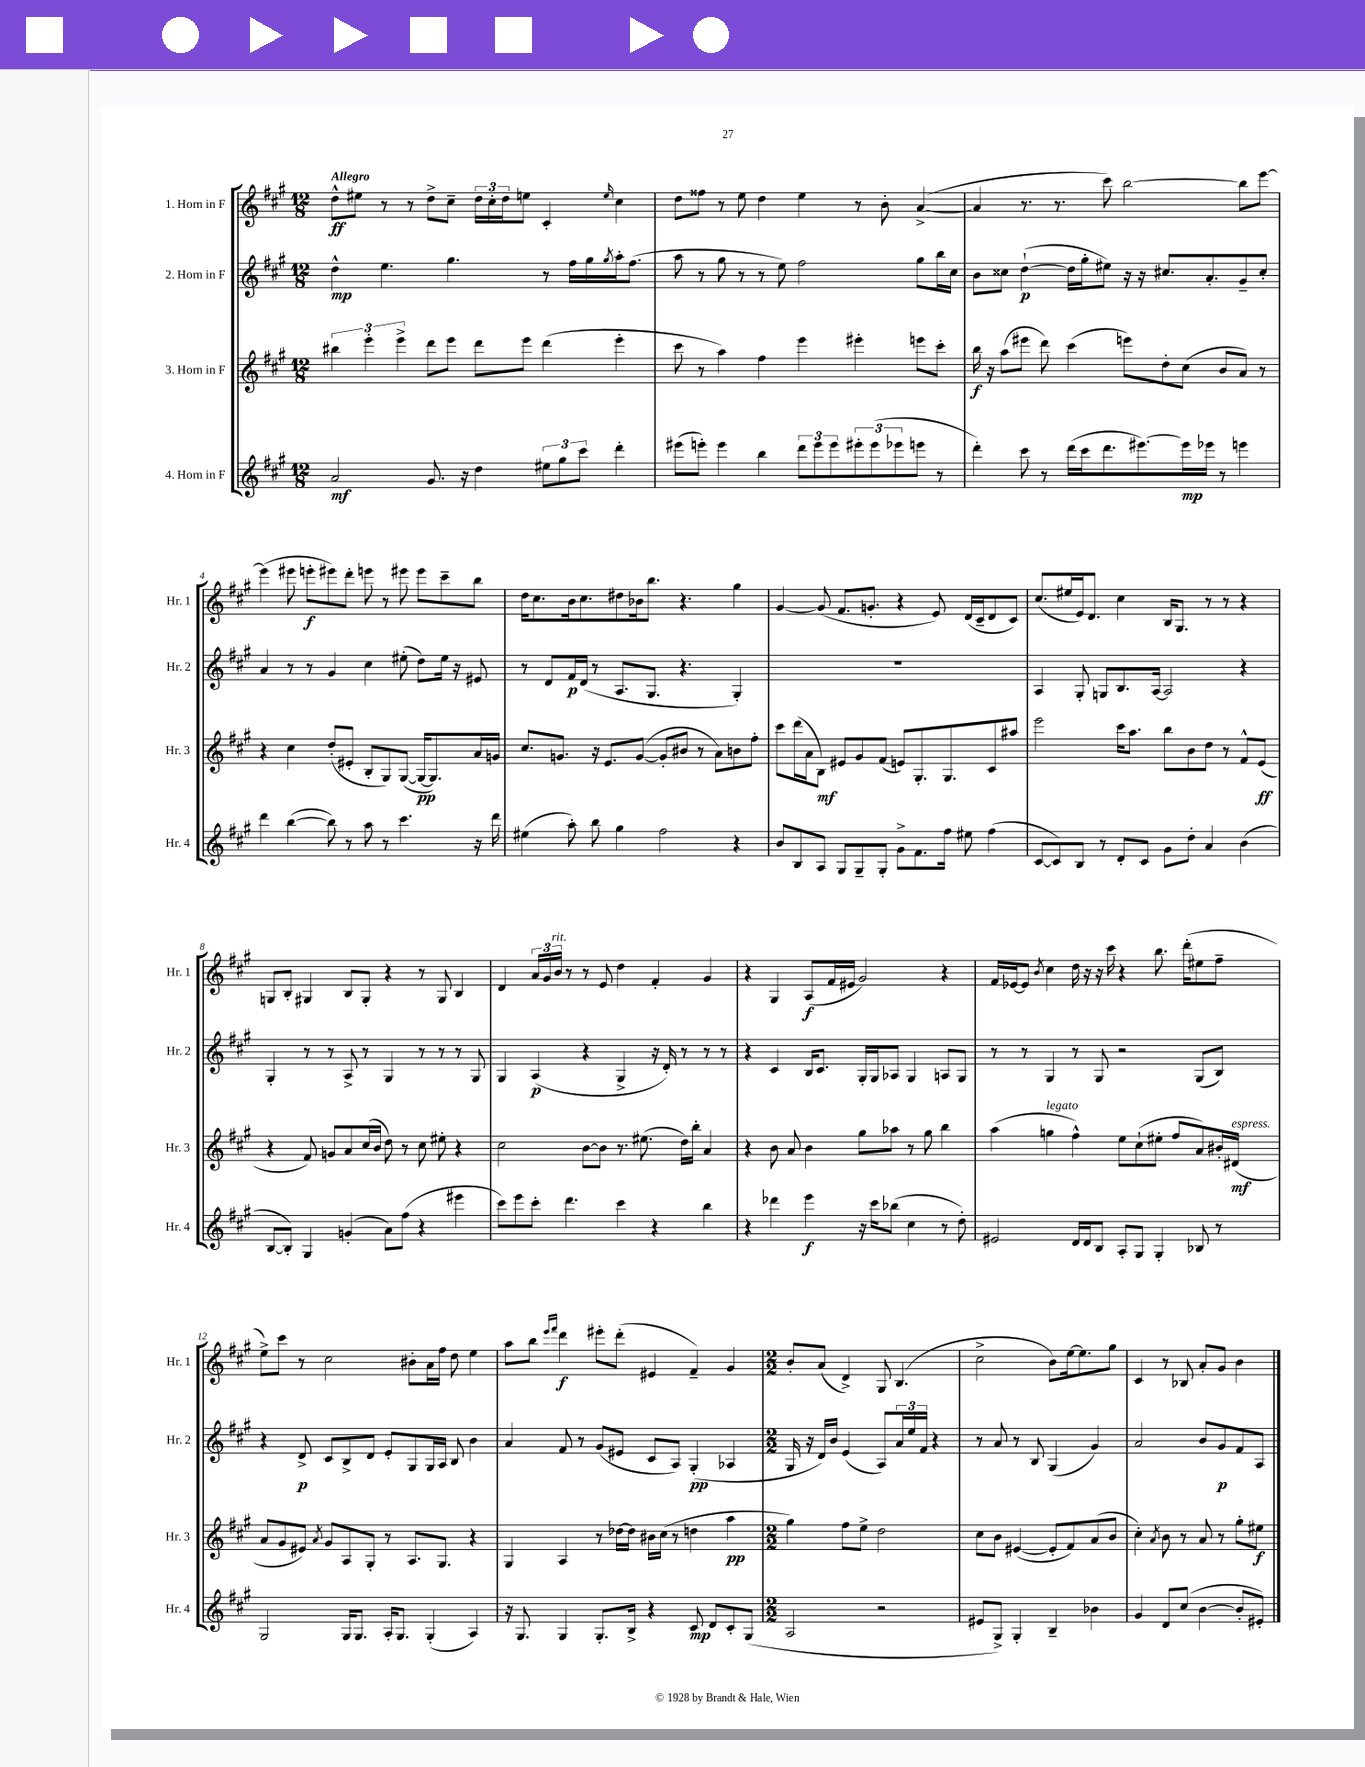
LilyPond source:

<<
\new StaffGroup <<
\new Staff = "s0" \with { instrumentName = "1. Horn in F" shortInstrumentName = "Hr. 1" } {
    \clef treble \key a \major \numericTimeSignature \time 12/8 \tempo "Allegro"
    d''8-^\ff eis''8 r8 r8 d''8-> cis''8-- \tuplet 3/2 { d''16 cis''16-. d''16 } e''8 cis'4-. \grace { e''16 } cis''4 |
    d''8 fisis''8 r8 e''8 d''4 e''4 r8 b'8-. a'4~->( |
    a'4 r8. r8. cis'''8) b''2~ b''8 e'''8~ |
    e'''4( eis'''8 e'''8-.\f eis'''8) d'''8-. e'''8 r8 eis'''8 eis'''8 cis'''8-- b''8 |
    d''16 cis''8. b'16 cis''8. dis''8 bes'16 b''8. r4. gis''4 |
    gis'4~ gis'8( fis'8. g'8.-. r4 e'8) d'16( cis'16-- d'8 cis'8) |
    cis''8.( eis''16 e'16) d'8. cis''4 b16 gis8. r8 r8 r4 |
    g8 b8-. gis4 b8 gis8-. r4 r8 gis8 b4 |
    d'4 \tuplet 3/2 { a'16 gis'16 b'16^\markup { \italic "rit." } } r8 r8 e'8 d''4 fis'4-. gis'4 |
    r4 gis4 a8\f( fis'16 eis'16 gis'2) r4 |
    fis'16 ees'16~ ees'8 \acciaccatura { b'8 } cis''4 d''16 r16 r16 cis'''16 r4 b''8. d'''16-.( eis''8 fis''8-- |
    e''8->) cis'''8 r8 cis''2 bis'8-. a'16 fis''16 d''8 e''4 |
    a''8 b''8 \grace { e'''16 fis'''16 } d'''4\f eis'''8-. d'''8-.( eis'4 fis'4--) gis'4 |
    \numericTimeSignature \time 2/2 b'8-. a'8( d'4->) gis8 b4.( |
    cis''2-> b'8) e''16~ e''8. gis''8 |
    cis'4 r8 bes8 a'8-. gis'8 b'4 \bar "|." |
}
\new Staff = "s1" \with { instrumentName = "2. Horn in F" shortInstrumentName = "Hr. 2" } {
    \clef treble \key a \major \numericTimeSignature \time 12/8
    d''4-^\mp e''4. gis''4. r8 fis''16 gis''16 \acciaccatura { gis''8 } a''16-. fis''8.( |
    a''8 r8 gis''8 r8 r8 e''8) fis''2 gis''8 b''16 cis''16 |
    b'8 cisis''8 d''4~-!\p( d''16 gis''16-. eis''8) r16 r16 cis''8. a'8.-. gis'8-- cis''8-. |
    a'4 r8 r8 gis'4 cis''4 eis''8-.( d''8) eis''16 r16 eis'8 |
    r8 d'8 fis'16\p d'16( r8 a8. gis8. r4. gis4-.) |
    R1. |
    a4 gis8-. g8 b8. a16~ a2 r4 |
    gis4-. r8 r8 a8-> r8 gis4 r8 r8 r8 gis8 |
    gis4 a4\p( r4 gis4-> r16 d'16-.) r8 r8 r8 |
    r4 cis'4 b16 cis'8. gis16-. gis16 aes8 gis4 a8 gis8 |
    r8 r8 gis4 r8 gis8 r2 gis8( b8) |
    r4 d'8->\p cis'8 b8-> d'8 e'8-. gis8 gis16 a16 b8 b'4 |
    a'4 fis'8 r8 gis'8( eis'8 cis'8 a8) gis4-.\pp( aes4 |
    \numericTimeSignature \time 2/2 gis16 r16 d'16) b'16 e'4( a8) \tuplet 3/2 { a'16 e''16 fis'16 } r4 |
    r8 a'8 r8 b8 gis4( gis'4) |
    a'2 b'8 gis'8\p fis'8 a8 \bar "|." |
}
\new Staff = "s2" \with { instrumentName = "3. Horn in F" shortInstrumentName = "Hr. 3" } {
    \clef treble \key a \major \numericTimeSignature \time 12/8
    \tuplet 3/2 { bis''4 e'''4-. e'''4-> } d'''8 e'''8 d'''8 e'''8 d'''4( e'''4-. |
    cis'''8 r8 a''4) fis''4 e'''4 eis'''4-. e'''8 cis'''8-. |
    b''16\f r16 a''8( eis'''8 d'''8) cis'''4( e'''8) d''8-. cis''8( b'8 a'8) r8 |
    r4 cis''4 d''8-.( eis'8-. b8-. gis8) gis8~( gis16~\pp gis8.) a'16 g'16 |
    cis''8. g'8. r16 e'8. g'8~( g'8-. bis'8 r8 a'8) b'8 fis''8-. |
    cis'''8 d'''16( a'16 b8\mf) eis'8 gis'8 fis'8( e'8) gis8.-. gis8. cis'8 ais''8 |
    e'''2 cis'''16 a''8. b''8 b'8 d''8 r8 fis'8-^ e'8\ff( |
    r4 fis'8) g'8 a'8 cis''16( b'16 d''8) r8 cis''8 eis''8-. r4 |
    cis''2 b'8~ b'8 r8. eis''8.( d''16) b''16-. a'4 |
    r4 b'8 a'8 b'4 gis''8 aes''8 r8 gis''8 b''4 |
    a''4( g''4^\markup { \italic "legato" } fis''4-^) e''8 cis''8-!( eis''8-. fis''8 a'8) bis'16-. dis'16\mf^\markup { \italic "espress." }( |
    a'8 gis'8 eis'8) \acciaccatura { a'8 } gis'8 a8 gis8-. r8 a8. gis8. r4 |
    gis4 a4 r8 des''16~ des''16 bis'16 cis''16( r8 d''4 a''4\pp |
    \numericTimeSignature \time 2/2 gis''4) fis''8 e''8-> d''2 |
    cis''8 b'8 eis'4~( eis'8-. fis'8) a'8( b'8 |
    cis''4-.) \acciaccatura { a'8 } b'8 r8 a'8 r8 gis''8-. eis''8\f \bar "|." |
}
\new Staff = "s3" \with { instrumentName = "4. Horn in F" shortInstrumentName = "Hr. 4" } {
    \clef treble \key a \major \numericTimeSignature \time 12/8
    a'2\mf gis'8. r16 d''4 \tuplet 3/2 { eis''8 gis''8 cis'''8 } d'''4-. |
    eis'''8( e'''8-.) e'''4 b''4 \tuplet 3/2 { d'''8 e'''8 e'''8 } \tuplet 3/2 { eis'''8-. eis'''8( ees'''8 } e'''8 r8 |
    d'''4-.) cis'''8 r8 d'''16( cis'''16 d'''8. eis'''8.~) eis'''16\mp ees'''16 r8 e'''4 |
    d'''4 b''4~( b''8) r8 a''8 r8 cis'''4. r16 d'''16 |
    eis''4( a''8-.) b''8 gis''4 fis''2 r4 |
    b'8 b8 a8 gis8 gis8-- gis8-. gis'8-> fis'8. fis''16 eis''8 fis''4( |
    cis'8~ cis'8) b8 r8 d'8-. cis'8 gis'8 d''8-. a'4 b'4( |
    b8~ b8-.) gis4 g'4-.( a'8) fis''8( r4 eis'''4 |
    cis'''8) e'''8 cis'''8-. d'''4. cis'''4 r4 b''4 |
    r4 des'''4 e'''4\f r16 cis'''16 bes''8( cis''4 r8 d''8-.) |
    eis'2 d'16 d'16 b8 a8-. gis8 gis4-. bes8 r8 |
    gis2 gis16 gis8. a16-. gis8. gis4-.( a4) |
    r16 gis8. gis4 gis8.-. b16-> r4 cis'8\mp d'8 cis'8-. gis8( |
    \numericTimeSignature \time 2/2 a2 r2 |
    eis'8 gis8->) gis4-. b4-- bes'4 |
    gis'4 d'8 cis''8( b'4~ b'8-. eis'8-.) \bar "|." |
}
>>
>>
